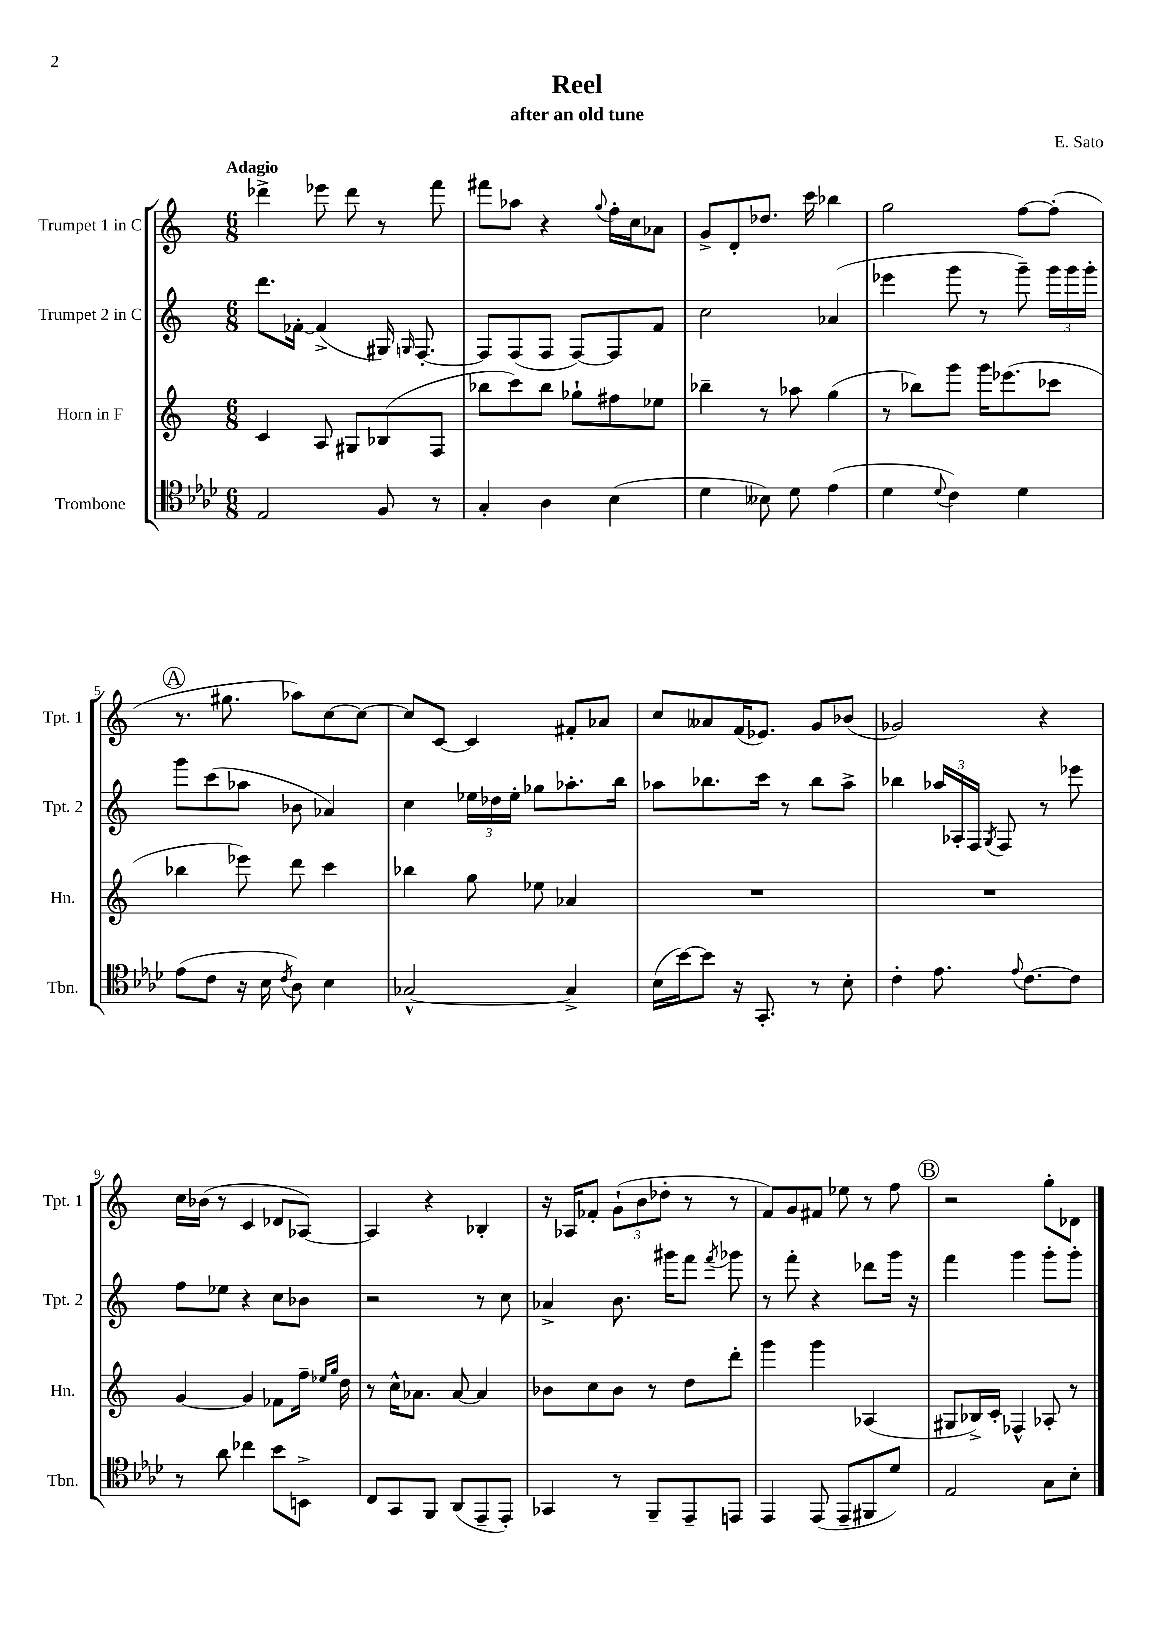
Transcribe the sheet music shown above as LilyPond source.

\header { title = "Reel" composer = "E. Sato" subtitle = "after an old tune" }
<<
\new StaffGroup <<
\new Staff = "s0" \with { instrumentName = "Trumpet 1 in C" shortInstrumentName = "Tpt. 1" } {
    \clef treble \key c \major \numericTimeSignature \time 6/8 \tempo "Adagio"
    \autoBeamOff des'''4-> ees'''8 des'''8 r8 f'''8 |
    fis'''8[ aes''8] r4 \appoggiatura { g''8 } f''16[-. c''16 aes'8] |
    g'8[-> d'8-. des''8.] c'''16 bes''4 |
    g''2 f''8[~ f''8]-.( |
    \mark \markup { \circle "A" } r8. gis''8. aes''8[) c''8~ c''8]~ |
    c''8[ c'8]~ c'4 fis'8[-. aes'8] |
    c''8[ aeses'8 f'16( ees'8.]) g'8[ bes'8]( |
    ges'2) r4 |
    c''16[ bes'16]( r8 c'4 des'8[ aes8]~) |
    aes4 r4 bes4-. |
    r16 aes16[ fes'8]-. \tuplet 3/2 { g'8[-!( b'8 des''8]-. } r8 r8 |
    f'8[) g'8 fis'8] ees''8 r8 f''8 |
    \mark \markup { \circle "B" } r2 g''8[-. des'8] \bar "|." |
}
\new Staff = "s1" \with { instrumentName = "Trumpet 2 in C" shortInstrumentName = "Tpt. 2" } {
    \clef treble \key c \major \numericTimeSignature \time 6/8
    \autoBeamOff d'''8.[ fes'16]~-. fes'4->( gis16) \grace { g16 } f8.~-. |
    f8[ f8( f8] f8[~) f8 f'8] |
    c''2 aes'4( |
    ees'''4 g'''8 r8 g'''8--) \tuplet 3/2 { g'''16[ g'''16 g'''16]-. } |
    \mark \markup { \circle "A" } g'''8[ c'''8( aes''8] bes'8 aes'4) |
    c''4 \tuplet 3/2 { ees''16[ des''16 ees''16]-. } ges''8[ aes''8.-. b''16] |
    aes''8[ bes''8. c'''16] r8 bes''8[ aes''8]-> |
    bes''4 \tuplet 3/2 { aes''16[ aes16-. f16] } \acciaccatura { g8 } f8 r8 ees'''8 |
    f''8[ ees''8] r4 c''8[ bes'8] |
    r2 r8 c''8 |
    aes'4-> b'8. gis'''16[ f'''8] \acciaccatura { f'''8 } ges'''8 |
    r8 f'''8-. r4 des'''8[ g'''16] r16 |
    \mark \markup { \circle "B" } f'''4 g'''4 g'''8[-. g'''8]-. \bar "|." |
}
\new Staff = "s2" \with { instrumentName = "Horn in F" shortInstrumentName = "Hn." } {
    \clef treble \key c \major \numericTimeSignature \time 6/8
    \autoBeamOff c'4 a8 gis8[ bes8( f8] |
    bes''8[ c'''8) bes''8] ges''8[-! fis''8 ees''8] |
    bes''4-- r8 aes''8 g''4( |
    r8 bes''8[) g'''8] g'''16[ ees'''8.( ces'''8] |
    \mark \markup { \circle "A" } bes''4 ees'''8) d'''8 c'''4 |
    bes''4 g''8 ees''8 aes'4 |
    R2. |
    R2. |
    g'4~ g'4 fes'8[ f''16]-- \grace { ees''16[ g''16] } d''16 |
    r8 c''16[-^ aes'8.] aes'8~ aes'4 |
    bes'8[ c''8 bes'8] r8 d''8[ d'''8]-. |
    g'''4 g'''4 aes4( |
    \mark \markup { \circle "B" } gis8[ bes16->) c'16]-. fes4-^ aes8-. r8 \bar "|." |
}
\new Staff = "s3" \with { instrumentName = "Trombone" shortInstrumentName = "Tbn." } {
    \clef tenor \key aes \major \numericTimeSignature \time 6/8
    \autoBeamOff ees2 f8 r8 |
    g4-. aes4 bes4( |
    des'4 beses8) des'8 ees'4( |
    des'4 \appoggiatura { des'8 } c'4) des'4 |
    \mark \markup { \circle "A" } ees'8[( c'8] r16 bes16 \acciaccatura { c'8 } aes8) bes4 |
    ges2~-^ ges4-> |
    bes16[( bes'16~) bes'8] r16 g,8.-. r8 bes8-. |
    c'4-. ees'8. \appoggiatura { ees'8 } c'8.[~ c'8] |
    r8 aes'8 ces''4 bes'8[ b,8]-> |
    c8[ g,8 f,8] aes,8[( ees,8-- ees,8]-.) |
    ges,4 r8 f,8[-- ees,8-- e,8] |
    ees,4 ees,8( ees,8[-- fis,8 des'8]) |
    \mark \markup { \circle "B" } ees2 g8[ bes8]-. \bar "|." |
}
>>
>>
